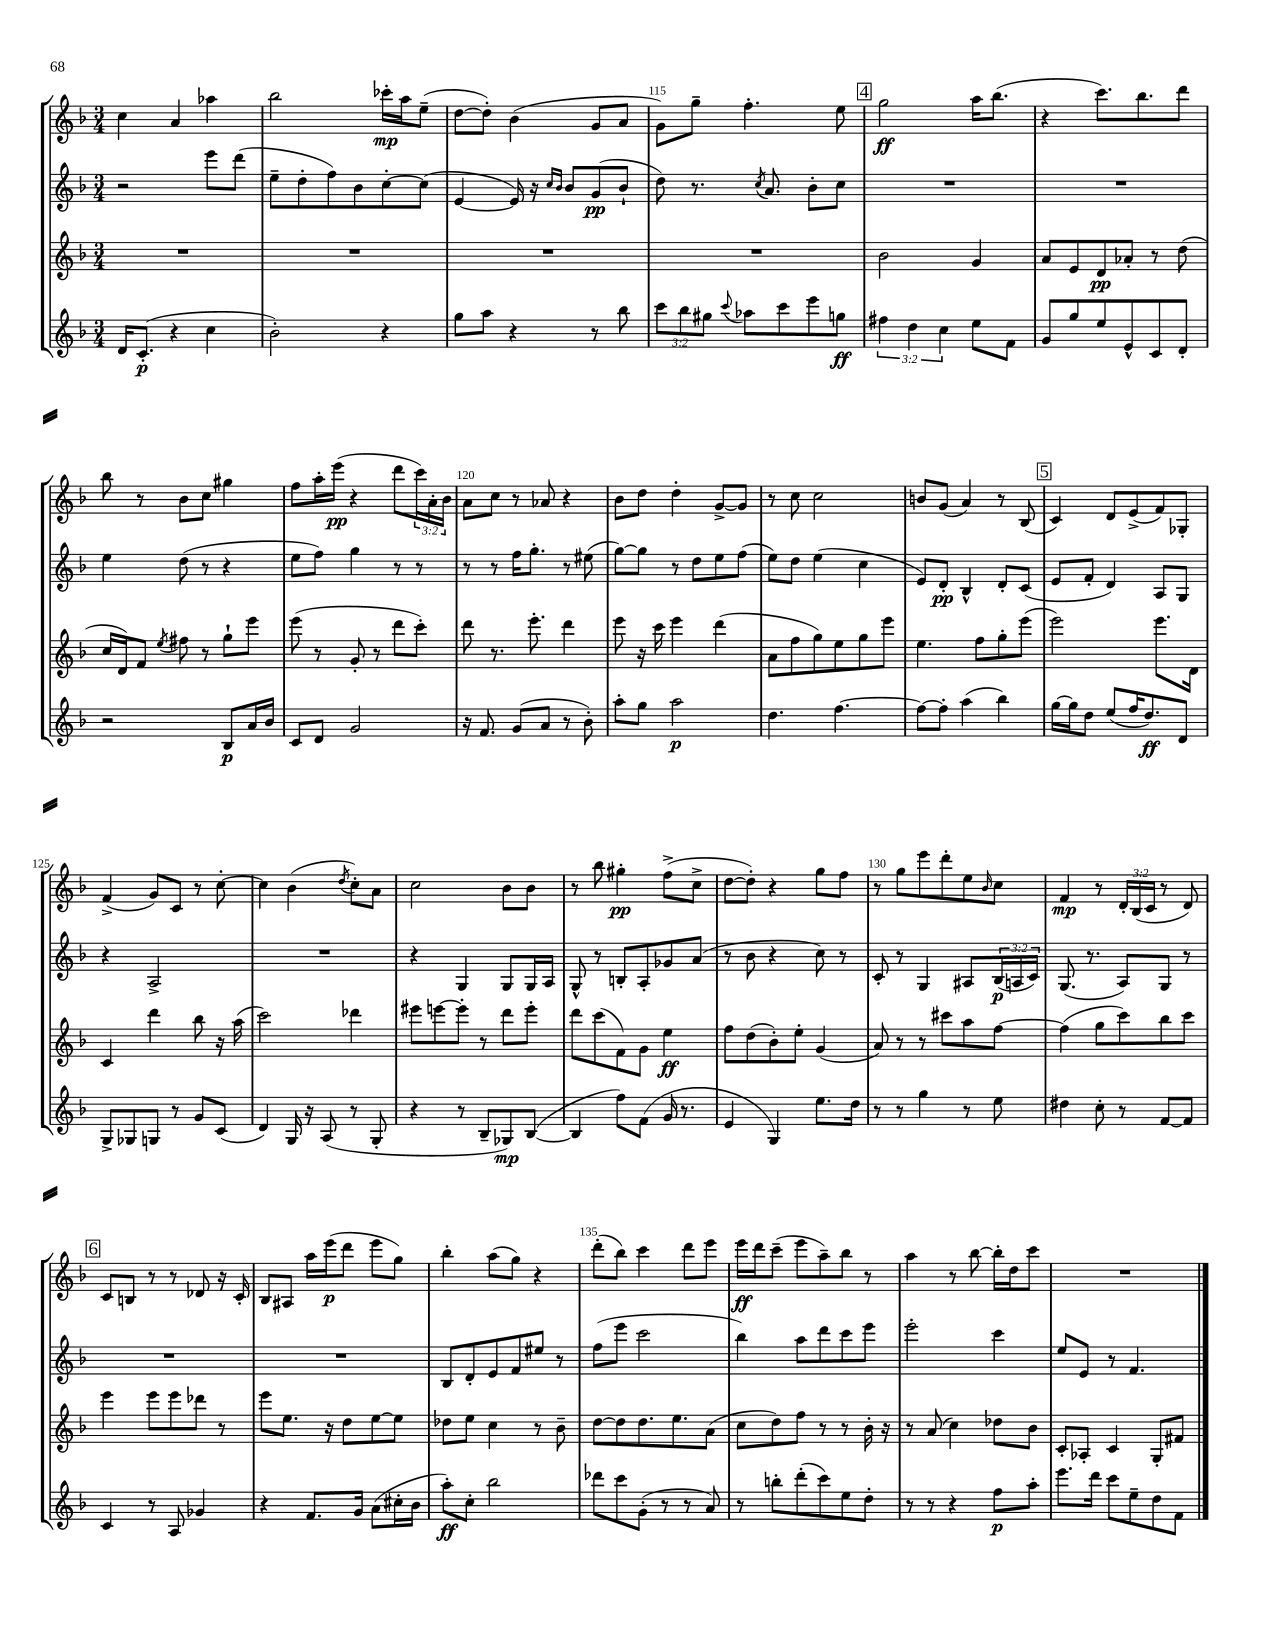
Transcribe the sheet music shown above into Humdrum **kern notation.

**kern	**kern	**kern	**kern
*staff4	*staff3	*staff2	*staff1
*clefG2	*clefG2	*clefG2	*clefG2
*k[b-]	*k[b-]	*k[b-]	*k[b-]
*M3/4	*M3/4	*M3/4	*M3/4
16d	2.r	2r	4cc
(8.c'	.	.	.
4r	.	.	4a
4cc	.	8eee	4aa-
.	.	(8ddd	.
=	=	=	=
2b-')	2.r	8ee~	2bb-
.	.	8dd'	.
.	.	8ff)	.
.	.	8b-	.
4r	.	[8cc'	16ccc-'
.	.	.	16aa
.	.	(8cc]	(8ee~
=	=	=	=
8gg	2.r	[4e	[8dd
8aa	.	.	8dd'])
4r	.	16e])	(4b-
.	.	16r	.
.	.	16qqcc	.
.	.	16qqb-	.
.	.	8b-	.
8r	.	(8g	8g
8bb-	.	8b-`	8a
=	=	=	=
12ccc	2.r	8dd)	8g)
12bb-	.	.	.
.	.	8.r	8gg~
12gg#	.	.	.
8qqccc	.	.	.
8aa-	.	.	4.ff'
.	.	8qcc	.
.	.	8.a	.
8ccc	.	.	.
8eee	.	8b-'	.
8gg	.	8cc	8ee
=	=	=	=
6ff#	2b-	2.r	2gg
6dd	.	.	.
6cc	.	.	.
8ee	4g	.	16aa
.	.	.	(8.bb-
8f	.	.	.
=	=	=	=
8g	8a	2.r	4r
8gg	8e	.	.
8ee	8d	.	8.ccc)
8e^^	8a-'	.	.
.	.	.	8.bb-
8c	8r	.	.
8d'	(8dd	.	8ddd
=	=	=	=
2r	16cc	4ee	8bb-
.	16d)	.	.
.	8f	.	8r
.	8qee	.	.
.	8ff#	(8dd	8b-
.	8r	8r	8cc
8B-	8gg`	4r	4gg#
16a	8eee	.	.
16b-	.	.	.
=	=	=	=
8c	(8eee	8ee	8ff
8d	8r	8ff)	16aa'
.	.	.	(16eee
2g	8g'	4gg	4r
.	8r	.	.
.	8ddd	8r	8ddd
.	8ccc')	8r	24ccc)
.	.	.	24a'
.	.	.	24b-
=	=	=	=
16r	8ddd	8r	8a
8.f	.	.	.
.	8.r	8r	8cc
(8g	.	16ff	8r
.	8.eee'	8.gg'	.
8a	.	.	8a-
8r	4ddd	8r	4r
8b-')	.	(8ee#	.
=	=	=	=
8aa'	8eee	[8gg)	8b-
8gg	16r	8gg]	8dd
.	16ccc	.	.
2aa	4eee	8r	4dd'
.	.	8dd	.
.	(4ddd	8ee	[8g^
.	.	(8ff	8g]
=	=	=	=
4.dd	8a	8ee)	8r
.	8ff	8dd	8cc
.	8gg)	(4ee	2cc
[4.ff	8ee	.	.
.	8gg	4cc	.
.	8eee	.	.
=	=	=	=
8ff_	4.ee	8e)	8b
8ff']	.	8d'	(8g
(4aa	.	4B-^^	4a)
.	8ff	.	.
4bb-)	8gg'	8d'	8r
.	(8eee	(8c	(8B-
=	=	=	=
[16gg	2eee)	8e	4c)
16gg]	.	.	.
8dd	.	8f'	.
(8ee	.	4d)	8d
16ff	.	.	(8e^
8.dd)	.	.	.
.	8.eee	8A	8f)
8d	.	8G	8G-'
.	16d	.	.
=	=	=	=
8G^	4c	4r	(4f^
8G-	.	.	.
8G	4ddd	2A^	8g)
8r	.	.	8c
8g	8bb-	.	8r
(8c	16r	.	[8cc'
.	(16aa	.	.
=	=	=	=
4d)	2ccc)	2.r	4cc]
16G	.	.	(4b-
16r	.	.	.
(8A	.	.	.
.	.	.	8qdd
8r	4ddd-	.	8cc')
8G'	.	.	8a
=	=	=	=
4r	8eee#	4r	2cc
.	[8eee	.	.
8r	8eee']	4G	.
8B-~	8r	.	.
8G-)	8ddd	8G	8b-
([8B-	8eee'	16G	8b-
.	.	16A	.
=	=	=	=
4B-]	8ddd	8G^^	8r
.	(8ccc	8r	8bb-
8ff)	8f)	8B'	4gg#'
(8f	8g	8A'	.
16g	4ee	8g-	(8ff^
8.r	.	.	.
.	.	(8a	8cc^
=	=	=	=
4e	8ff	8r	[8dd
.	(8dd	8b-	8dd'])
4G)	8b-')	4r	4r
.	8ee'	.	.
8.ee	(4g	8cc)	8gg
.	.	8r	8ff
16dd	.	.	.
=	=	=	=
8r	8a)	8c'	8r
8r	8r	8r	8gg
4gg	8r	4G	8eee
.	8ccc#	.	8ddd'
8r	8aa	8A#	8ee
.	.	.	16qqb-
8ee	[8ff	(24B-	8cc
.	.	24A	.
.	.	24c)	.
=	=	=	=
4dd#	(4ff]	(8.G	4f
.	.	8.r	.
8cc'	8gg	.	8r
8r	8ccc)	8A)	24d'
.	.	.	(24B-
.	.	.	24c
[8f	8bb-	8G	8r
8f]	8ccc	8r	8d)
=	=	=	=
4c	4eee	2.r	8c
.	.	.	8B
8r	8eee	.	8r
8A	8eee	.	8r
4g-	8ddd-	.	8d-
.	8r	.	16r
.	.	.	16c'
=	=	=	=
4r	8eee	2.r	8B-
.	8.ee	.	8A#
8.f	.	.	16aa
.	16r	.	(16eee
.	8dd	.	8ddd
16g	.	.	.
(8a	[8ee	.	8eee
16cc#'	8ee]	.	8gg)
16b-	.	.	.
=	=	=	=
8aa')	8dd-	8B-	4bb-'
8cc'	8ee	8d'	.
2bb-	4cc	8e	(8aa
.	.	8f	8gg)
.	8r	8ee#	4r
.	8b-~	8r	.
=	=	=	=
8ddd-	[8dd	(8ff	(8ddd'
8ccc	8dd]	8eee	8bb-)
(8g'	8.dd	2ccc	4ccc
8r	.	.	.
.	8.ee	.	.
8r	.	.	8ddd
8a)	(8a	.	8eee
=	=	=	=
8r	8cc	4bb-)	16eee
.	.	.	16ddd
8bb'	8dd)	.	(8ccc~
(8ddd'	8ff	8aa	8eee
8ccc)	8r	8ddd	8aa~)
8ee	8r	8ccc	8bb-
8dd'	16b-'	8eee	8r
.	16r	.	.
=	=	=	=
8r	8r	2eee'	4aa
8r	(8a	.	.
4r	4cc)	.	8r
.	.	.	[8bb-
8ff	8dd-	4ccc	16bb-']
.	.	.	16dd
8aa'	8b-	.	8ccc
=	=	=	=
8.eee	8c'	8ee	2.r
.	8A-'	8e	.
16ddd	.	.	.
8ccc	4c	8r	.
8ee~	.	4.f	.
8dd	8G'	.	.
8f	8f#	.	.
==	==	==	==
*-	*-	*-	*-
